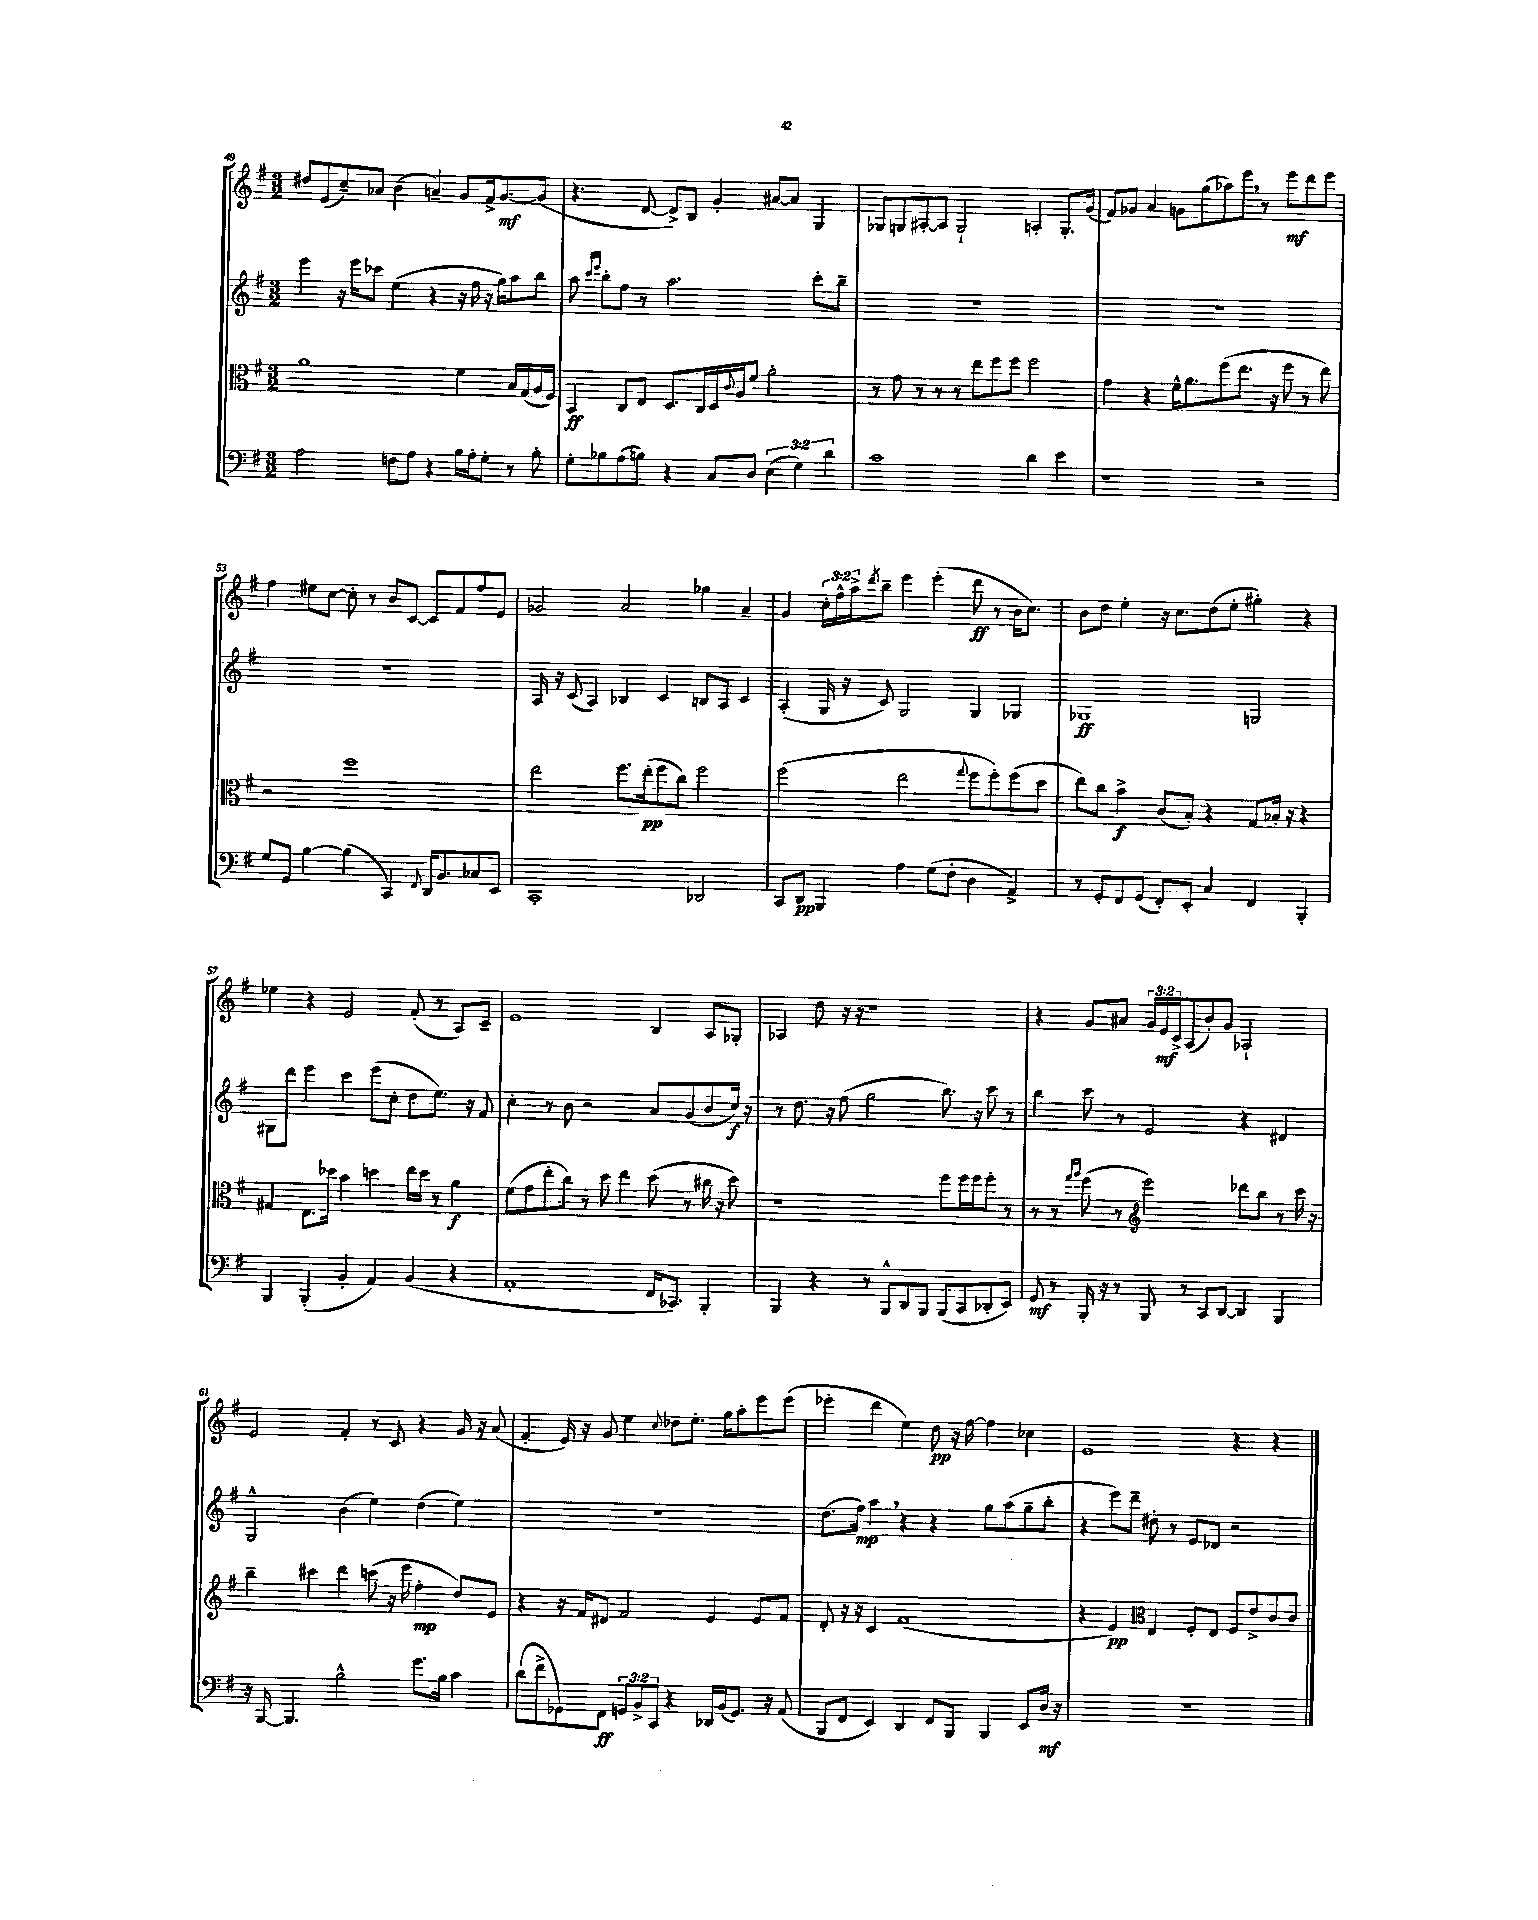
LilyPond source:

<<
\new StaffGroup <<
\new Staff = "s0" {
    \clef treble \key g \major \numericTimeSignature \time 3/2 \override Staff.TupletNumber.text = #tuplet-number::calc-fraction-text
    dis''8 e'8( c''8--) aes'8 b'4( a'4--) g'8 fis'16-> g'8.~\mf g'8( |
    r4. d'8~ d'8->) b8 g'4-. ais'8~ ais'8 g4 |
    ges8 g8 ais8~-. ais8 g2-! a4-. g8.-. g'16( |
    fis'8) ges'8 a'4 g'8 g''8( aes''8) e'''8 \breathe r8 e'''8\mf d'''8 e'''8 |
    fis''4 eis''8 c''8~ c''8-. r8 b'8 c'8~ c'8 fis'8 fis''8 e'8 |
    ges'2 a'2 ges''4 a'4-- |
    g'4 \tuplet 3/2 { c''16-. fis''16-^ a''16-> } \acciaccatura { d'''8 } b''8-- e'''4 e'''4-.( d'''8\ff r8 b'16 c''8.) |
    b'8 d''8 e''4-. r16 c''8. d''8( e''8-. gis''4-.) r4 |
    ees''4 r4 e'2 fis'8-.( r8 a8) c'8-- |
    e'1 b4 a8 ges8-. |
    aes4 d''8 r16 r16 r1 |
    r4 g'8 ais'8 \tuplet 3/2 { g'16 e'16\mf c'16-> } a8( b'8-.) g'8 aes2-! |
    e'2 fis'4-. r8 c'8 r4 g'16 r16 a'8( |
    fis'4-. e'16) r16 g'8 e''4 \appoggiatura { c''8 } des''8 e''8.-. g''16 a''8-. e'''8 e'''8( |
    ees'''4-. d'''4 e''4) d''8\pp r16 fis''16~ fis''4 ces''4 |
    e'1 r4 r4 \bar "|." |
}
\new Staff = "s1" {
    \clef treble \key g \major \numericTimeSignature \time 3/2
    e'''4 r16 e'''16 ces'''8 e''4( r4 r16 fis''16 r16 g''16) a''8 b''8 |
    a''8 \grace { c'''16 e'''16 } b''8-. fis''8 r8 a''2. c'''8-. b''8-- |
    R1. |
    R1. |
    R1. |
    a16 r16 c'8( a4) bes4 c'4 b8 a8 c'4 |
    a4-.( g16 r16 c'8) g2 g4 ges4 |
    ges1\ff g2 |
    gis8 d'''8 e'''4 c'''4 e'''8( c''8-. d''8 e''8.) r16 fis'8 |
    c''4-. r8 b'8 r2 a'8 g'8( b'8 c''16\f) r16 |
    r8 d''8. r16 fis''8( g''2 b''8.) r16 c'''8 r8 |
    b''4 c'''8 r8 e'2 r4 dis'4 |
    g2-^ b'4( e''4) d''4( e''4) |
    R1. |
    d''8.( fis''16\mp) a''4 \breathe r4 r4 g''8 a''8( g''8-- b''8-. |
    r4 e'''8) d'''8-- dis''8-. r8 e'8 des'8 r2 \bar "|." |
}
\new Staff = "s2" {
    \clef alto \key g \major \numericTimeSignature \time 3/2
    a'1 fis'4 b16 g16( a16 fis16) |
    b,4\ff c8 e8 d8. c16 d16 \appoggiatura { c'8 } a16 fis'8 a'2-. |
    r8 g'8 r8 r8 r8 e''8 fis''8 fis''8 fis''2 |
    g'4 r4 fis'16-^ a'8. fis''8( e''8. r16 fis''8 r8 e''8) |
    r2 fis''1 |
    e''2 fis''8. e''16-.\pp( fis''8 c''8) fis''2 |
    fis''2( e''2 \appoggiatura { g''8 } fis''8 fis''8-.) fis''8( d''8 |
    e''8) c''8 b'4->\f c'8( b8-.) r4 g8 bes16-. r16 r4 |
    gis4 e8. des''16 b'4 d''4 e''16 d''16 r8 a'4\f |
    fis'8( g'8 e''8-. c''8) r8 d''8 e''4 d''8( r8 cis''16 r16 d''8) |
    r1 fis''8 fis''16 fis''16 fis''8-. r8 |
    r8 r8 \grace { g''16 a''16 } fis''8( r8 \clef treble e'''2) des'''8 b''8 r8 c'''16 r16 |
    b''4-- cis'''4 d'''4 c'''8( r16 e'''16 fis''4-.\mp d''8) e'8 |
    r4 r16 fis'16 dis'8 fis'2 e'4 e'8 fis'8 |
    d'8-. r16 r16 c'4 fis'1( |
    r4 e'4\pp) \clef alto e4 fis8-. e8 fis8 e'8-> c'8 c'8 \bar "|." |
}
\new Staff = "s3" {
    \clef bass \key g \major \numericTimeSignature \time 3/2 \override Staff.TupletNumber.text = #tuplet-number::calc-fraction-text
    a2 f8 a8 r4 b16 a16-. g8-. r8 b8-. |
    g8-. bes8 a8( b8) r4 c8 d8 \tuplet 3/2 { e4( g4) d'4 } |
    c'1 d'4 e'4 |
    r1 r2 |
    g8 g,8 b4~ b4( c,4) \appoggiatura { fis,8 } d,16 b,8. ces8 e,8 |
    c,1-. des,2 |
    c,8 d,8\pp b,,4 a4 g8( fis8-. d4 a,4->) |
    r8 g,8-. fis,8 g,8( fis,8-.) e,8-. c4 fis,4 b,,4-. |
    b,,4 b,,4-.( b,4-. a,4) b,4( r4 |
    a,1-. fis,16 ces,8.) b,,4-. |
    b,,4 r4 r8 b,,8-^ d,8 b,,8 b,,8( c,8 des,8-. e,8) |
    g,8\mf r8 b,,16-. r16 r8 b,,8 r8 c,8 d,8~ d,4 b,,4 |
    r16 b,,16~ b,,4. b2-^ g'8. b16 c'4 |
    d'8( fis'8-> ges,8) fis,8\ff \tuplet 3/2 { g,8 b,8-> c,8 } r4 des,16 b,16( g,8.) r16 a,8( |
    b,,8 fis,8 e,4) d,4 fis,8 b,,8 b,,4 e,8 d16\mf r16 |
    R1. \bar "|." |
}
>>
>>
\layout { \context { \Score currentBarNumber = #49 } }
